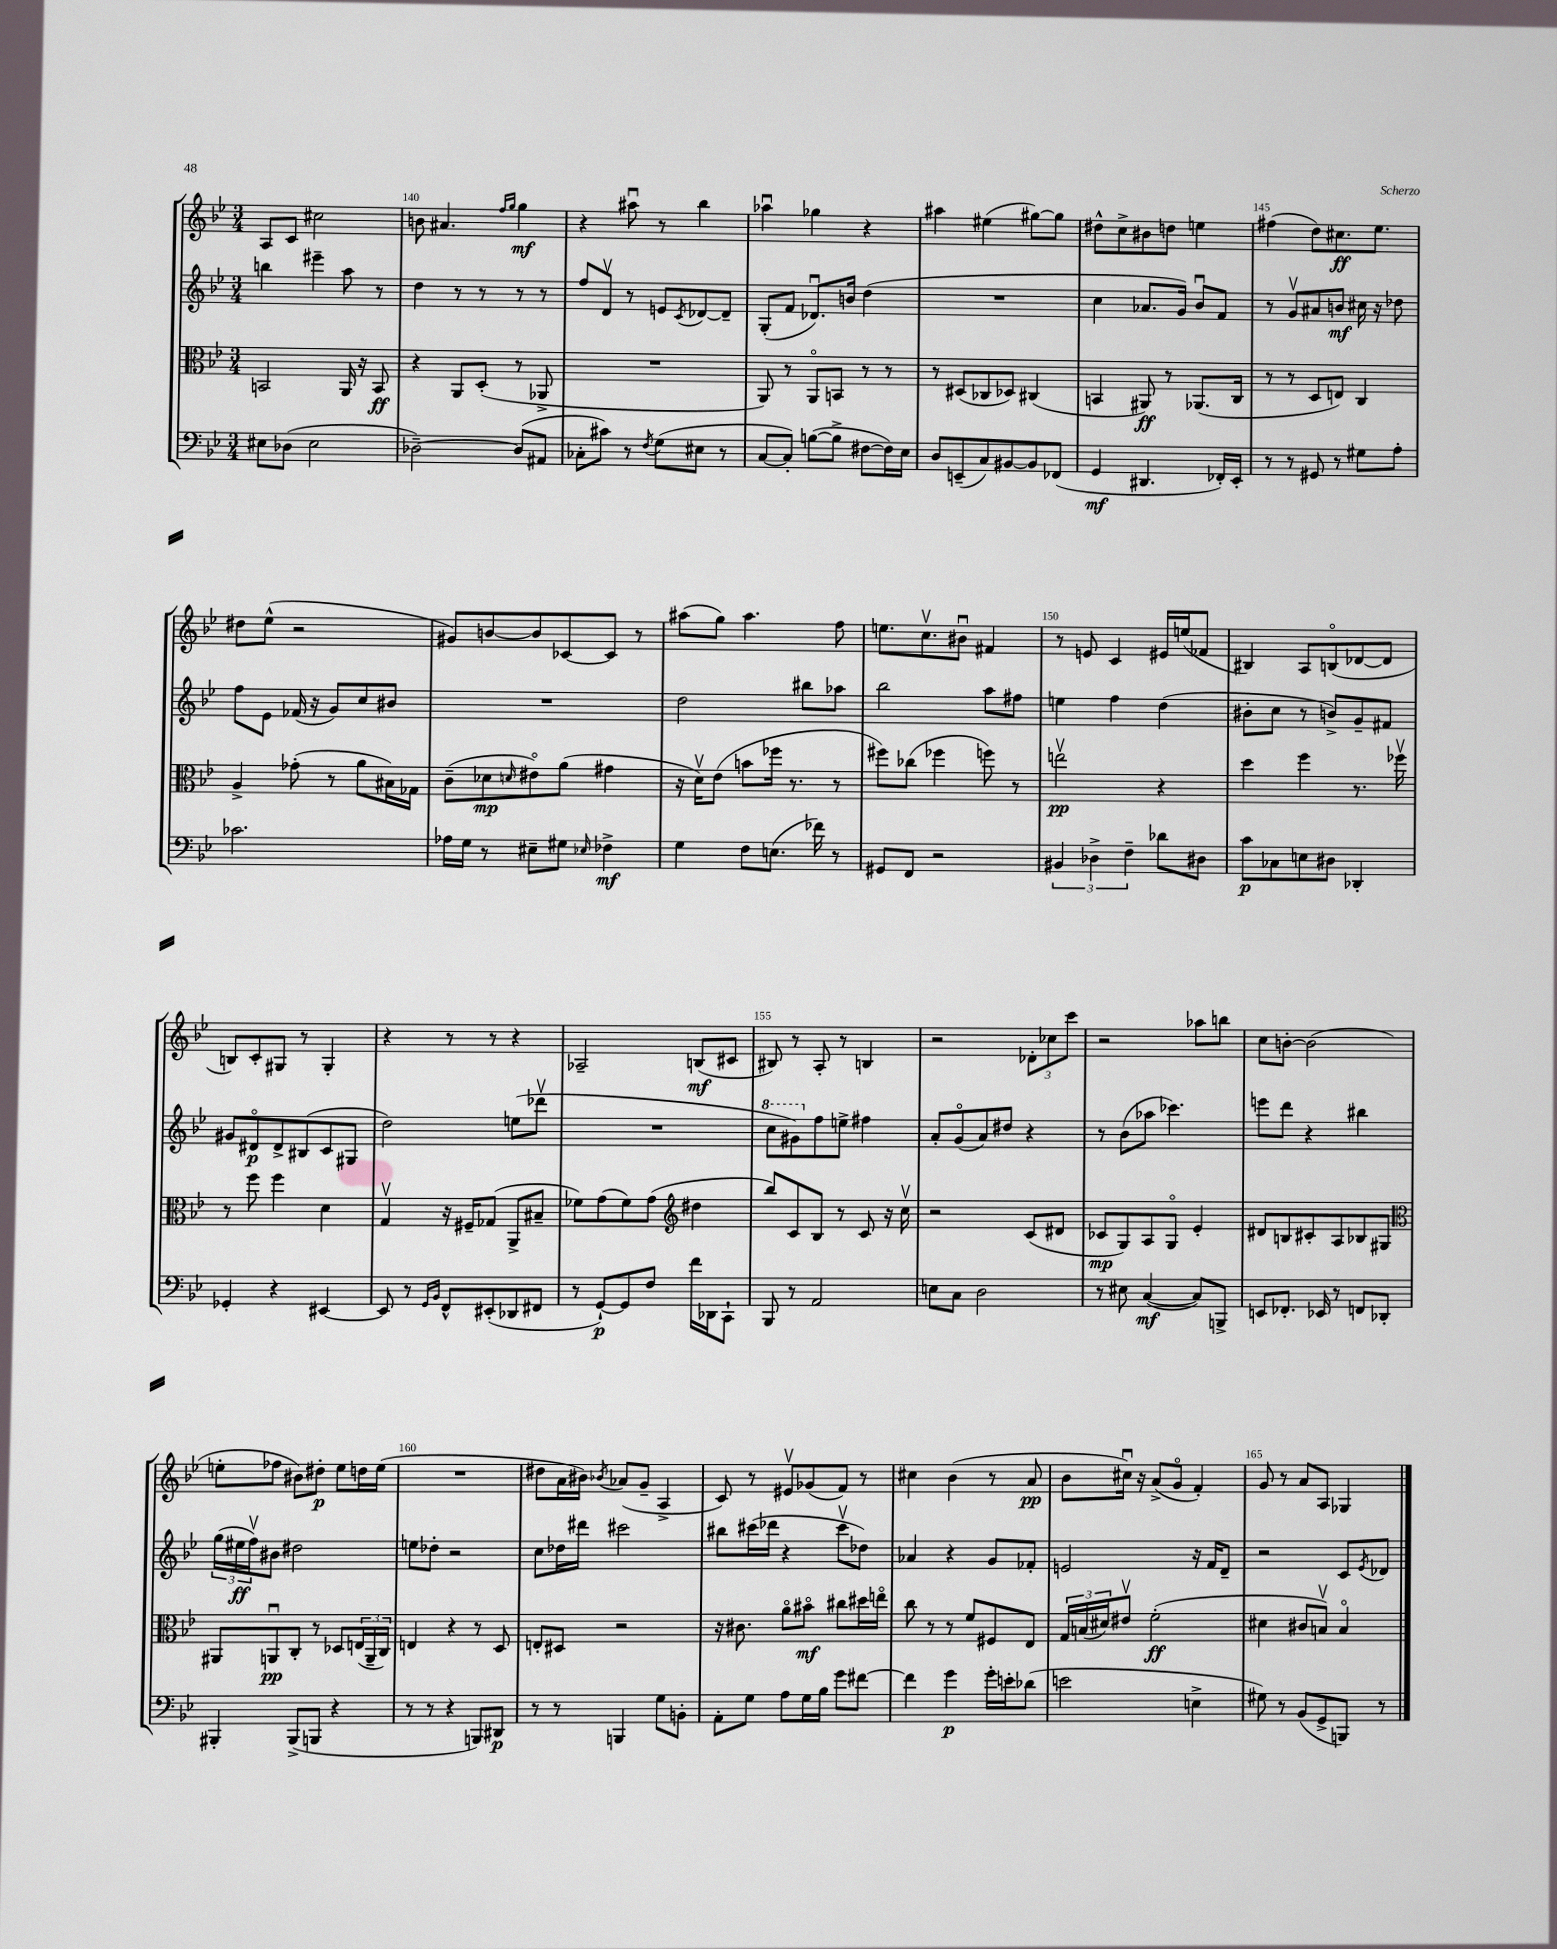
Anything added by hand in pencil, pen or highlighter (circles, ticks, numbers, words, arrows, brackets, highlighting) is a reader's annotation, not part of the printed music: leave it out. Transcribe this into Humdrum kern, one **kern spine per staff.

**kern	**kern	**kern	**kern
*staff4	*staff3	*staff2	*staff1
*clefF4	*clefC3	*clefG2	*clefG2
*k[b-e-]	*k[b-e-]	*k[b-e-]	*k[b-e-]
*M3/4	*M3/4	*M3/4	*M3/4
8E#\L	2BB/	4bb\	8A/L
(8D-\J	.	.	8c/J
2E#\	.	4eee#~\	2cc#\
.	16AA/	8aa\	.
.	16r	.	.
.	8BB/	8r	.
=	=	=	=
[2D-~\)	4r	4dd\	8b\
.	.	.	4.a#/
.	8AA/L	8r	.
.	(8D'/J	8r	.
.	.	.	16qqff/LL
.	.	.	16qqgg/JJ
(8D-/]L	8r	8r	4gg\
8AA#/J	8AA-^/	8r	.
=	=	=	=
8C-'\L	2.r	8ff/L	4r
8c#\J)	.	8dv/J	.
8r	.	8r	8aa#u\
8qF/	.	.	.
(8G\L	.	8e/L	8r
.	.	8qc/	.
8E#\J	.	[8d-/	4bb-\
8r	.	8d-~/]J	.
=	=	=	=
[8C/L	8AA/)	(8G'/L	4aa-u\
8C'/]J)	8r	8f/J	.
([8B\L	8AAo/L	8.d-u/L)	4gg-\
8B^\]J	8BB/J	.	.
.	.	16b/Jk	.
[8F#\L	8r	(4dd\	4r
16F#\]L)	8r	.	.
16E-\JJ	.	.	.
=	=	=	=
8D/L	8r	2.r	4aa#\
(8EE~/	(8D#/L	.	.
8C/)	8C-/	.	(4ee#\
[8BB#/	8D-/J)	.	.
8BB#/]	(4C#/	.	[8gg#\L)
(8FF-/J	.	.	8gg#\]J
=	=	=	=
4GG/	4BB/	4cc\	8dd#^^\L
.	.	.	8cc^\
4.DD#/	8AA#/)	8.a-/L	8b#\
.	8r	.	8dd\J
.	.	16g/Jk)	.
.	(8.AA-/L	8b-u/L	4ee\
16FF-'/LL)	.	8f/J	.
16EE-'/JJ	16C/Jk	.	.
=	=	=	=
8r	8r	8r	(4ff#\
8r	8r	8gv/L	.
8GG#/	8D/L	8a#/	8dd\L)
8r	8E/J)	8b/J	8.cc#\
8G#\L	4C/	16cc#\	.
.	.	16r	8.ee-\J
8A'\J	.	8dd-\	.
=	=	=	=
2.c-\	4A^/	8ff\L	8dd#\L
.	.	8e-\J	(8ee-^^\J
.	(8g-'\	(16f-/	2r
.	.	16r	.
.	8r	8g/L)	.
.	8a\L	8cc/	.
.	16B#\L)	8b#/J	.
.	16G-\JJ	.	.
=	=	=	=
16A-\LL	(8c~\L	2.r	8g#/L)
16G\JJ	.	.	.
8r	8d-\	.	[8b/
.	16qqd/	.	.
8E#~\L	8e#o\)	.	8b/]
8G#\J	(8a\J	.	[8c-/
16qqE-/	.	.	.
4F-^\	4g#\	.	8c-/]J
.	.	.	8r
=	=	=	=
4G\	16r	2dd\	(8aa#\L
.	16dv\LK)	.	.
.	(8e-\J	.	8gg\J)
8F\L	8b\L	.	4.aa#\
(8.E\J	16ff-\Jk	.	.
.	8.r	.	.
.	.	8bb#\L	.
16f-\)	.	.	.
8r	8r	8aa-\J	8ff\
=	=	=	=
8GG#/L	8ff#\L)	2bb-\	8.ee\L
8FF/J	(8cc-\J	.	.
.	.	.	8.ccv\
2r	4ff-\	.	.
.	.	.	8b#u\J
.	8ff\)	8aa\L	4f#/
.	8r	8ff#\J	.
=	=	=	=
6BB#/	2eev\	4ee\	8r
.	.	.	8e/
6D-^\	.	.	.
.	.	4ff\	4c/
6F~\	.	.	.
8d-\L	4r	(4dd\	16e#/LL
.	.	.	(16ee/J
8D#\J	.	.	8f-/J
=	=	=	=
8c\L	4dd\	8b#'\L	4B#/)
8C-\	.	8cc\J	.
8E\	4ff\	8r	8A/L
8D#\J	.	8b^/L)	(8Bo/
4DD-'/	8.r	8g~/	[8d-/
.	.	8f#/J	8d-/]J
.	16ff-v\	.	.
=	=	=	=
4GG-'/	8r	8g#/L	8B/L)
.	8ff\	8d#o/	8c'/
4r	4ff\	8d#^/	8G#/J
.	.	(8B#/	8r
[4EE#/	4d\	8c/	4G#'/
.	.	8G#/J	.
=	=	=	=
8EE#/]	4Gv/	2dd\)	4r
8r	.	.	.
16qqGG/LL	.	.	.
16qqBB-/JJ	.	.	.
8FF^^/L	16r	.	8r
.	16F#~/LK	.	.
(8EE#'/	(8G-/J	.	8r
8DD-/	8AA^/L	(8ee\L	4r
8FF#/J	8B#~/J	8ddd-v\J	.
=	=	=	=
8r	8f-\L)	2.r	2A-~/
[8GG`/L)	(8g\	.	.
8GG/]	8f-\)	.	.
8F/J	(8g\J	.	.
*	*clefG2	*	*
16f\LL	4dd#\	.	(8B/L
16DD-\J	.	.	.
8CC`\J	.	.	8c#/J
=	=	=	=
8BBB-/	8bb-/L)	8ccc\L	8B#/)
8r	8c/	8gg#\)	8r
2AA/	8B-/J	8ff\	8A'/
.	8r	8ee^\J	8r
.	8c/	4ff#\	4B/
.	16r	.	.
.	16ccv\	.	.
=	=	=	=
8E\L	2r	8a'/L	2r
8C\J	.	(8go/	.
2D\	.	8a/)	.
.	.	8dd#/J	.
.	(8c/L	4r	12d-'\L
.	.	.	12cc-\
.	8d#/J	.	.
.	.	.	12ccc\J
=	=	=	=
8r	8c-/L	8r	2r
8E#\	8G/)	(8b-\L	.
([4C/	8A/	8aa-\J	.
.	8Go/J	4.ccc-\)	.
8C/]L)	4e-'/	.	8aa-\L
8BBB^/J	.	.	8bb\J
=	=	=	=
8EE/L	8d#/L	8eee\L	8cc\L
8.FF-'/J	8B/	8ddd\J	[8b'\J
.	8c#'/	4r	(2b\]
16EE-/	.	.	.
8r	8A/	.	.
8FF/L	8B-/	4bb#\	.
8DD-'/J	8G#/J	.	.
=	=	=	=
*	*clefC3	*	*
4BBB#'/	8AA#/L	(24gg\LL	8ee'\L
.	.	24ee#\	.
.	.	24ffv\J)	.
.	8AAu/	8b#\J	8ff-\J
(8BBB#^/L	8C'/J	2dd#\	8b#\L)
8BBB/J	8r	.	8dd#'\J
4r	8D-/L	.	8ee\L
.	(24E/L	.	16dd\L
.	24AA~/	.	.
.	.	.	(16ee\JJ
.	24C/JJ)	.	.
=	=	=	=
8r	4E/	8ee\L	2.r
8r	.	8dd-'\J	.
4r	4r	2r	.
8BBB/L)	8r	.	.
8DD#/J	8D/	.	.
=	=	=	=
8r	8E'/L	8cc\L	8dd#\L
8r	8D#/J	16dd-\L	16a\L
.	.	16ddd#\JJ	16b#\JJ)
.	.	.	8qb-/
4BBB/	2r	2ccc#\	(8a-/L
.	.	.	8g~/J
8G\L	.	.	4A^/
8BB'\J	.	.	.
=	=	=	=
8AA'\L	16r	8bb#\L	8c/)
.	8.c#\	.	.
8G\J	.	(16ccc#\L	8r
.	.	16ddd-\JJ	.
8A\L	8ao\L	4r	8e#v/L
16G\L	8b#o\J	.	(8g-/
16B-\JJ	.	.	.
8g\L	8cc#\L	8ccc#v\L	8f/J)
[8f#\J	16dd#\L	8dd-\J)	8r
.	16eeo\JJ	.	.
=	=	=	=
4f#\]	8cc\	4a-/	4cc#\
.	8r	.	.
4g\	8r	4r	(4b-\
.	8f/L	.	.
16g'\LL	8F#/	8g/L	8r
16e'\J	.	.	.
(8d-\J	8E-/J	8f-'/J	8a/
=	=	=	=
2e\	24G/LL	2e/	8b-\L
.	(24B/	.	.
.	24d#/J)	.	.
.	8e#v/J	.	16cc#u\Jk)
.	.	.	16r
.	(2f'\	.	(8a^/L
.	.	.	8go/J
4E^\	.	16r	4f'/)
.	.	16f/LK	.
.	.	8d~/J	.
=	=	=	=
8G#\)	4d#\	2r	8g/
8r	.	.	8r
(8BB-/L	8c#/L	.	8a/L
8GG^/	8Bv/J)	.	8A/J
8BBB/J)	4Bo/	8c/L	4G-/
.	.	8qe-/	.
8r	.	8d-/J	.
==	==	==	==
*-	*-	*-	*-
